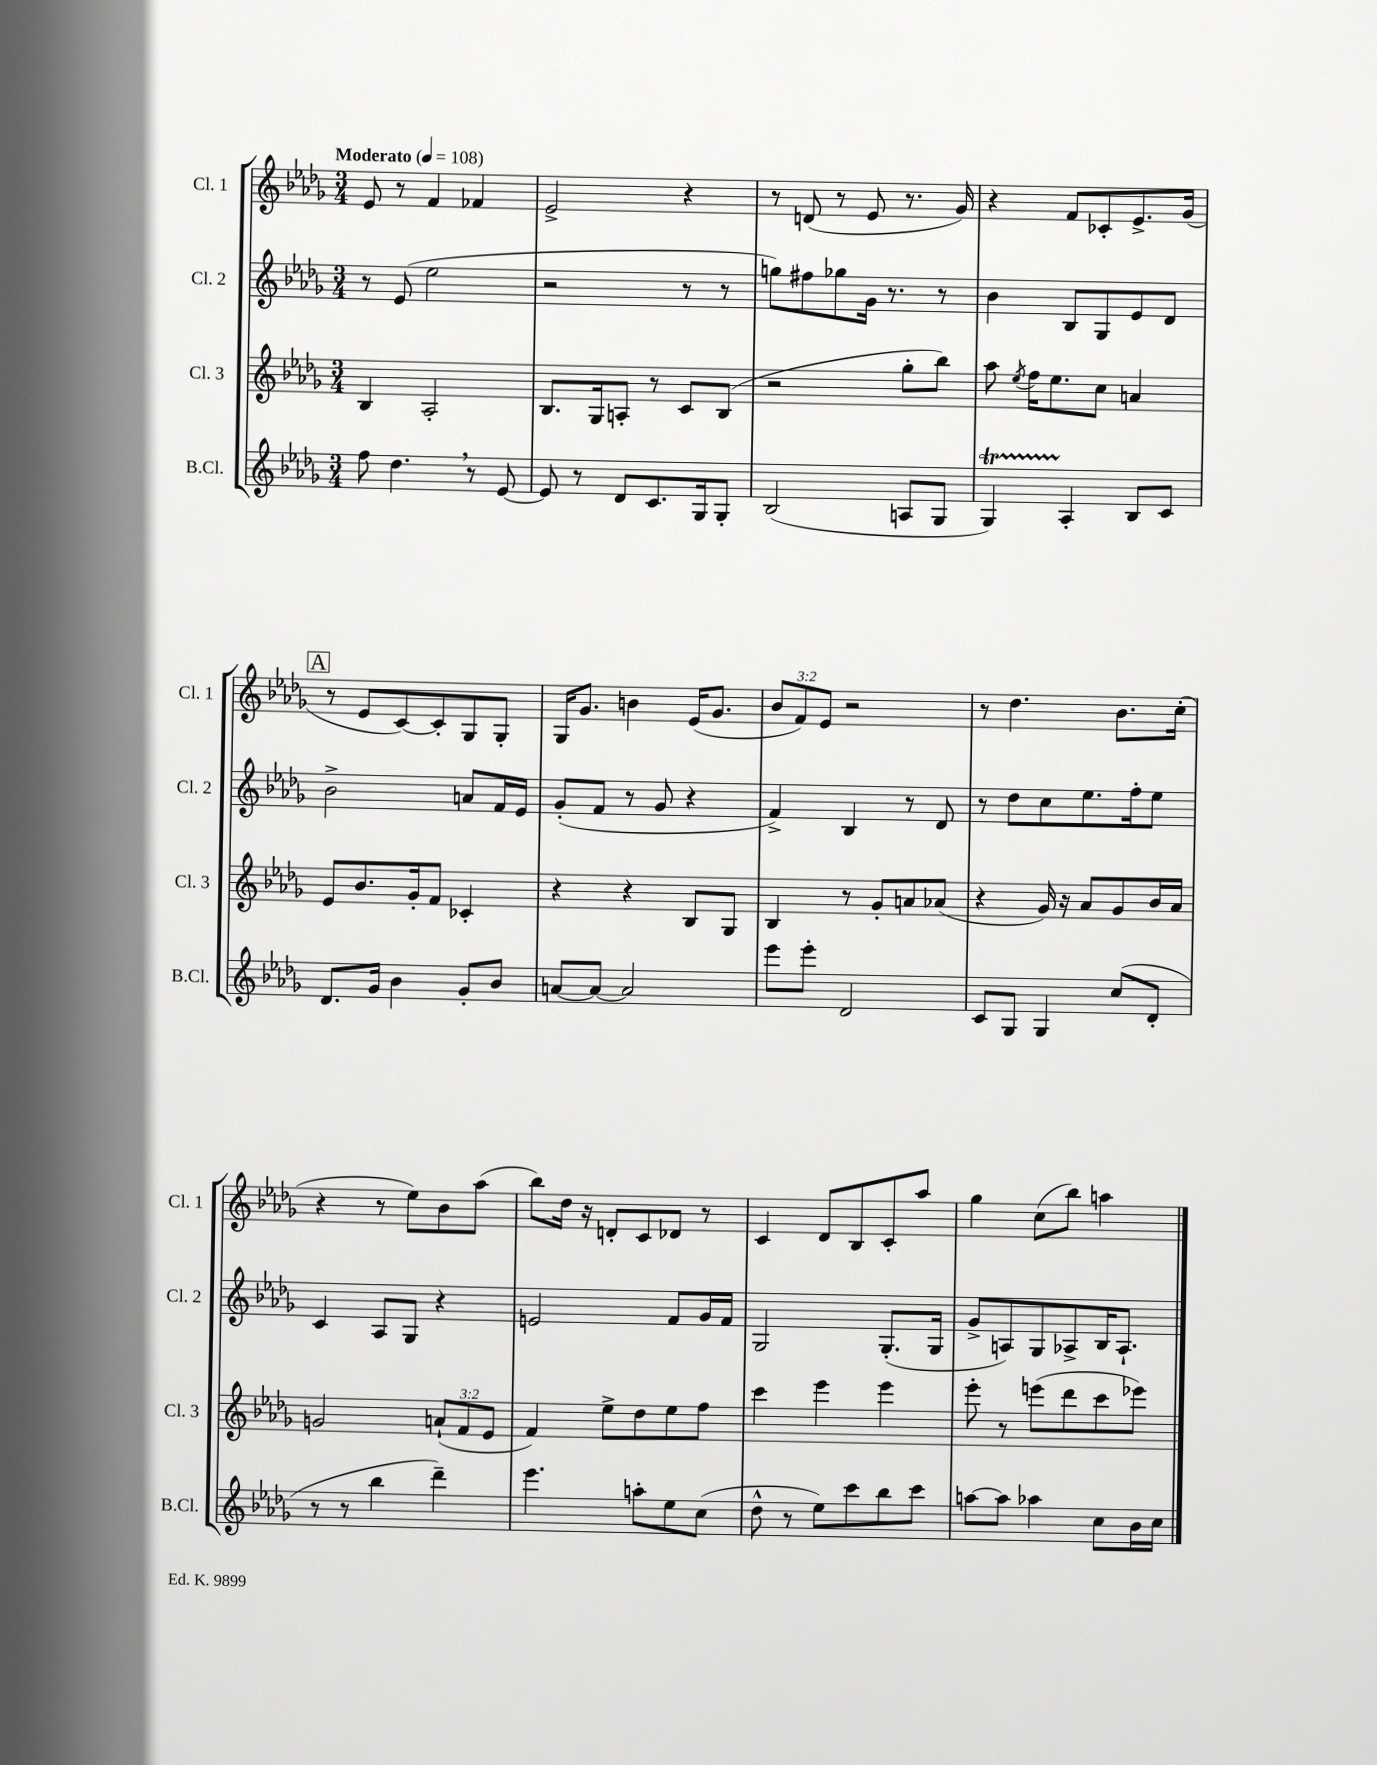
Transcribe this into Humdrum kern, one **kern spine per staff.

**kern	**kern	**kern	**kern
*staff4	*staff3	*staff2	*staff1
*clefG2	*clefG2	*clefG2	*clefG2
*k[b-e-a-d-g-]	*k[b-e-a-d-g-]	*k[b-e-a-d-g-]	*k[b-e-a-d-g-]
*M3/4	*M3/4	*M3/4	*M3/4
*MM108	*MM108	*MM108	*MM108
8ff\	4B-/	8r	8e-/
4.dd-\	.	(8e-/	8r
.	2A-'/	2ee-\	4f/
8r	.	.	4f-/
[8e-/	.	.	.
=	=	=	=
8e-/]	8.B-/L	2r	2e-^/
8r	.	.	.
.	16G-/k	.	.
8d-/L	8A'/J	.	.
8.c/	8r	.	.
.	8c/L	8r	4r
16G-/k	.	.	.
8G-'/J	(8B-/J	8r	.
=	=	=	=
(2B-/	2r	8gg\L)	8r
.	.	8ff#\	(8d/
.	.	8gg-\	8r
.	.	16g-\Jk	8e-/
.	.	8.r	.
8A/L	8gg-'\L	.	8.r
8G-/J	8bb-\J)	8r	.
.	.	.	16g-/)
=	=	=	=
4G-/)	8aa-\	4b-\	4r
.	8qee-/	.	.
.	16ff\LK	.	.
.	8.ee-\	.	.
4A-'/	.	8B-/L	8f/L
.	8cc\J	8G-/	8c-'/
8B-/L	4a/	8e-/	8.e-^/
8c/J	.	8d-/J	.
.	.	.	(16g-/Jk
=	=	=	=
8.d-/L	8e-/L	2b-^\	8r
.	8.b-/	.	8e-/L
16g-/Jk	.	.	.
4b-\	.	.	[8c/)
.	16g-'/k	.	.
.	8f/J	.	8c'/]
8g-'/L	4c-'/	8a/L	8G-/
8b-/J	.	16f/L	8G-'/J
.	.	16e-/JJ	.
=	=	=	=
[8a/L	4r	(8g-'/L	16G-/LK
.	.	.	8.g-/J
8a/_J	.	8f/J	.
2a/]	4r	8r	4b\
.	.	8g-/	.
.	8B-/L	4r	(16e-/LK
.	.	.	8.g-/J
.	8G-/J	.	.
=	=	=	=
8eee-\L	4B-/	4f^/)	12b-/L
.	.	.	12f/)
8eee-'\J	.	.	.
.	.	.	12e-/J
2d-/	8r	4B-/	2r
.	8g-'/L	.	.
.	8a/	8r	.
.	(8a-/J	8d-/	.
=	=	=	=
8c/L	4r	8r	8r
8G-/J	.	8dd-\L	4.dd-\
4G-/	16g-/)	8cc\	.
.	16r	.	.
.	8a-/L	8.ee-\	.
(8cc/L	8g-/	.	8.b-\L
.	.	16ff'\k	.
8d-'/J	16b-/L	8ee-\J	.
.	16a-/JJ	.	(16cc'\Jk
=	=	=	=
8r	2g/	4c/	4r
8r	.	.	.
4bb-\	.	8A-/L	8r
.	.	8G-/J	8ee-\L)
4ddd-~\)	(12a`/L	4r	8b-\
.	12f/	.	.
.	.	.	(8aa-\J
.	12e-/J	.	.
=	=	=	=
4.eee-\	4f/)	2e/	8bb-\L)
.	.	.	16dd-\Jk
.	.	.	16r
.	8ee-^\L	.	8d'/L
8aa'\L	8dd-\	.	8c/
8ee-\	8ee-\	8f/L	8d-/J
(8cc\J	8ff\J	16g-/L	8r
.	.	16f/JJ	.
=	=	=	=
8dd-^^\	4ccc\	2G-/	4c/
8r	.	.	.
8ee-\L)	4eee-\	.	8d-/L
8ccc\	.	.	8B-/
8bb-\	4eee-\	(8.G-'/L	8c'/
8ccc\J	.	.	8aa-/J
.	.	16G-/Jk	.
=	=	=	=
[8aa\L	8eee-'\	8g-^/L	4gg-\
8aa\]J	8r	8A/)	.
4aa-\	(8eee\L	8G-/	(8cc\L
.	8ddd-\	8A-^/	8bb-\J)
8cc\L	8ccc\	16B-/K	4aa\
.	.	8.A-`/J	.
16b-\L	8eee-\J)	.	.
16cc\JJ	.	.	.
==	==	==	==
*-	*-	*-	*-
